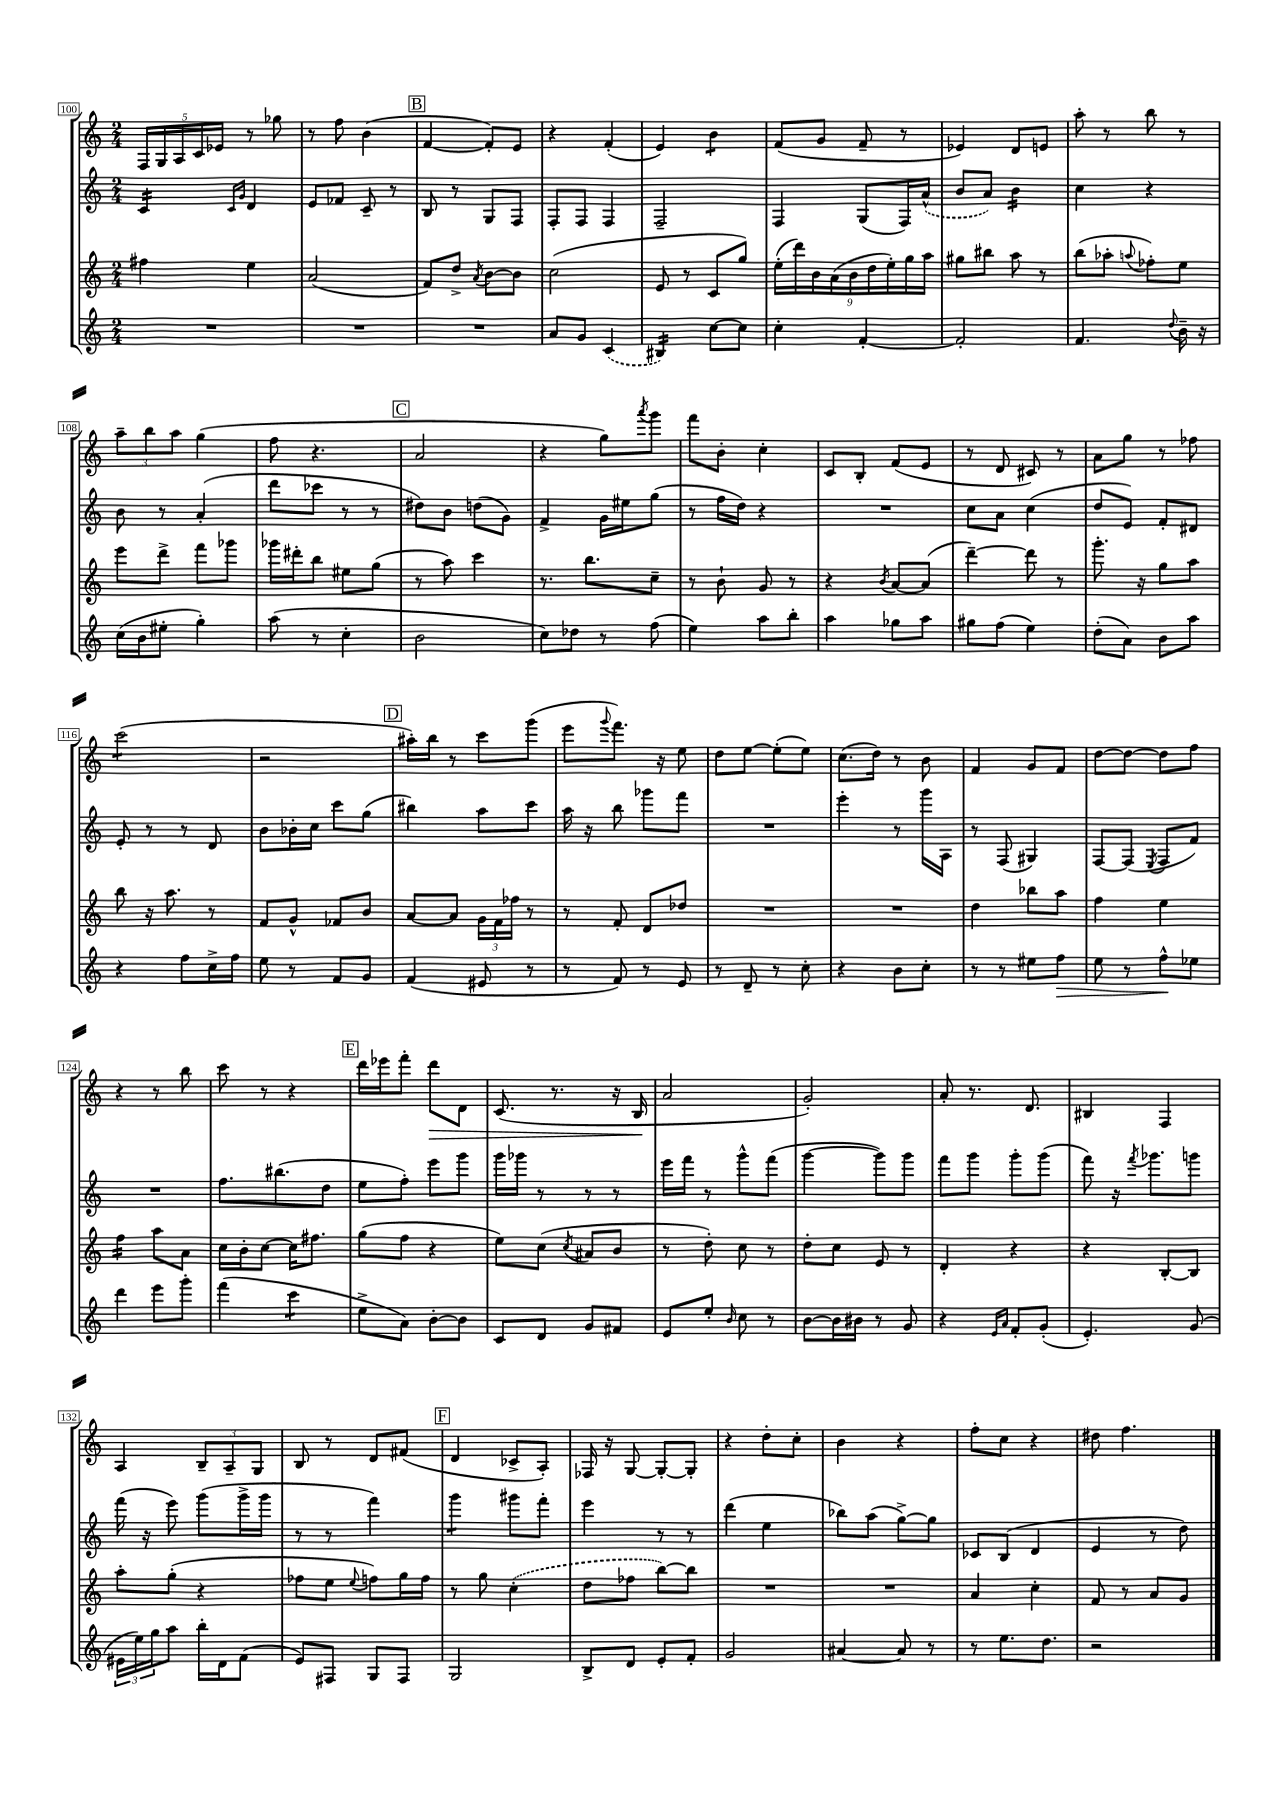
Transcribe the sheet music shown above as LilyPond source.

<<
\new StaffGroup <<
\new Staff = "s0" {
    \clef treble \key c \major \numericTimeSignature \time 2/4
    \tuplet 5/4 { f16 g16 a16 c'16 ees'16 } r8 ges''8 |
    r8 f''8 b'4( |
    \mark \markup { \box "B" } f'4~ f'8-.) e'8 |
    r4 f'4-.( |
    e'4) b'4:8 |
    f'8( g'8 f'8-- r8 |
    ees'4) d'8 e'8 |
    a''8-. r8 b''8 r8 |
    \tuplet 3/2 { a''8-- b''8 a''8 } g''4( |
    f''8 r4. |
    \mark \markup { \box "C" } a'2 |
    r4 g''8) \acciaccatura { a'''8 } g'''8 |
    f'''8 b'8-. c''4-. |
    c'8 b8-. f'8( e'8 |
    r8 d'8 cis'8) r8 |
    a'8 g''8 r8 fes''8 |
    c'''2:8( |
    r2 |
    \mark \markup { \box "D" } ais''16-.) b''16 r8 c'''8 g'''8( |
    e'''8 \appoggiatura { g'''8 } f'''8.) r16 e''8 |
    d''8 e''8~ e''8-.( e''8) |
    c''8.( d''16) r8 b'8 |
    f'4 g'8 f'8 |
    d''8~ d''8~ d''8 f''8 |
    r4 r8 b''8 |
    c'''8 r8 r4 |
    \mark \markup { \box "E" } d'''16 ees'''16 f'''8-. d'''8\> d'8 |
    c'8.( r8. r16 b16\! |
    a'2 |
    g'2-.) |
    a'8-. r8. d'8. |
    bis4 f4 |
    a4 \tuplet 3/2 { b8-- a8-- g8 } |
    b8 r8 d'8 fis'8( |
    \mark \markup { \box "F" } d'4 ces'8-> a8-.) |
    fes16 r16 g8~ g8~-. g8-. |
    r4 d''8-. c''8-. |
    b'4 r4 |
    f''8-. c''8 r4 |
    dis''8 f''4. \bar "|." |
}
\new Staff = "s1" {
    \clef treble \key c \major \numericTimeSignature \time 2/4
    c'4:16 \grace { c'16 g'16 } d'4 |
    e'8 fes'8 c'8-- r8 |
    \mark \markup { \box "B" } b8 r8 g8 f8 |
    f8-. f8 f4 |
    f2-- |
    f4 g8( f16) \once \slurDashed a'16-^( |
    b'8 a'8) b'4:16 |
    c''4 r4 |
    b'8 r8 a'4-.( |
    d'''8 ces'''8 r8 r8 |
    \mark \markup { \box "C" } dis''8) b'8 d''8( g'8) |
    f'4-> g'16 eis''16 g''8( |
    r8 f''16 d''16) r4 |
    R2 |
    c''8 a'8 c''4( |
    d''8 e'8) f'8-. dis'8 |
    e'8-. r8 r8 d'8 |
    b'8 bes'16-. c''16 c'''8 g''8( |
    \mark \markup { \box "D" } bis''4) a''8 c'''8 |
    a''16 r16 b''8 ges'''8 f'''8 |
    R2 |
    e'''4-. r8 g'''16 a16 |
    r8 f8( gis4) |
    f8~ f8( \acciaccatura { e8 } f8 f'8) |
    R2 |
    f''8. bis''8.( d''8 |
    \mark \markup { \box "E" } e''8 f''8-.) e'''8 g'''8 |
    g'''16 ges'''16 r8 r8 r8 |
    e'''16 f'''16 r8 g'''8-^ f'''8( |
    g'''4~ g'''8) g'''8 |
    f'''8 g'''8 g'''8-. g'''8( |
    f'''8) r16 \acciaccatura { f'''8 } ges'''8. g'''8 |
    f'''16( r16 e'''8) g'''8( g'''16-> g'''16 |
    r8 r8 f'''4) |
    \mark \markup { \box "F" } g'''4:8 gis'''8 f'''8-. |
    e'''4 r8 r8 |
    d'''4( e''4 |
    bes''8) a''8( g''8~->) g''8 |
    ces'8 b8( d'4 |
    e'4 r8 d''8) \bar "|." |
}
\new Staff = "s2" {
    \clef treble \key c \major \numericTimeSignature \time 2/4
    fis''4 e''4 |
    a'2( |
    \mark \markup { \box "B" } f'8) d''8-> \acciaccatura { a'8 } b'8~ b'8 |
    c''2( |
    e'8 r8 c'8 g''8) |
    \tuplet 9/8 { e''16-.( d'''16) b'16 a'16( b'16 d''16 e''16-.) g''16 a''16 } |
    gis''8 bis''8 a''8 r8 |
    b''8( aes''8-. \appoggiatura { a''8 } fes''8-.) e''8 |
    e'''8 d'''8-> f'''8 ges'''8 |
    ges'''16 dis'''16-. b''8 eis''8 g''8( |
    \mark \markup { \box "C" } r8 a''8) c'''4 |
    r8. b''8. c''8-- |
    r8 b'8-! g'8 r8 |
    r4 \acciaccatura { b'8 } a'8~ a'8( |
    d'''4~--) d'''8 r8 |
    g'''8.-. r16 g''8 a''8 |
    b''8 r16 a''8. r8 |
    f'8 g'8-^ fes'8 b'8 |
    \mark \markup { \box "D" } a'8~ a'8 \tuplet 3/2 { g'16 f'16 fes''16 } r8 |
    r8 f'8-. d'8 des''8 |
    R2 |
    R2 |
    d''4 bes''8 a''8 |
    f''4 e''4 |
    f''4:16 a''8 a'8 |
    c''16 b'16-. c''8~ c''16 fis''8. |
    \mark \markup { \box "E" } g''8( f''8 r4 |
    e''8) c''8( \acciaccatura { c''8 } ais'8 b'8 |
    r8 d''8-.) c''8 r8 |
    d''8-. c''8 e'8 r8 |
    d'4-. r4 |
    r4 b8~-. b8 |
    a''8-. g''8-.( r4 |
    fes''8 e''8 \appoggiatura { e''8 } f''8) g''16 f''16 |
    \mark \markup { \box "F" } r8 g''8 \once \slurDashed c''4-.( |
    d''8 fes''8 b''8~) b''8 |
    R2 |
    R2 |
    a'4 c''4-. |
    f'8 r8 a'8 g'8 \bar "|." |
}
\new Staff = "s3" {
    \clef treble \key c \major \numericTimeSignature \time 2/4
    R2 |
    R2 |
    \mark \markup { \box "B" } R2 |
    a'8 g'8 \once \slurDashed c'4( |
    bis4:16) c''8~ c''8 |
    c''4-. f'4~-. |
    f'2-. |
    f'4. \appoggiatura { d''8 } b'16-- r16 |
    c''16( b'16 eis''8-. g''4-.) |
    a''8( r8 c''4-. |
    \mark \markup { \box "C" } b'2 |
    c''8) des''8 r8 f''8( |
    e''4) a''8 b''8-. |
    a''4 ges''8 a''8 |
    gis''8 f''8( e''4) |
    d''8-.( a'8) b'8 a''8 |
    r4 f''8 c''16-> f''16 |
    e''8 r8 f'8 g'8 |
    \mark \markup { \box "D" } f'4( eis'8 r8 |
    r8 f'8) r8 e'8 |
    r8 d'8-- r8 c''8-. |
    r4 b'8 c''8-. |
    r8 r8 eis''8 f''8\> |
    e''8 r8 f''8-^\! ees''8 |
    d'''4 e'''8 g'''8-. |
    f'''4( c'''4:8 |
    \mark \markup { \box "E" } e''8-> a'8) b'8~-. b'8 |
    c'8 d'8 g'8 fis'8 |
    e'8 e''8-. \grace { b'16 } c''8 r8 |
    b'8~ b'16 bis'16 r8 g'8 |
    r4 \grace { e'16 a'16 } f'8-. g'8-.( |
    e'4.-.) g'8( |
    \tuplet 3/2 { eis'16 e''16) g''16 } a''8 b''16-. d'16 f'8( |
    e'8) fis8 g8 fis8 |
    \mark \markup { \box "F" } g2 |
    b8-> d'8 e'8-. f'8-. |
    g'2 |
    ais'4~ ais'8 r8 |
    r8 e''8. d''8. |
    r2 \bar "|." |
}
>>
>>
\layout { \context { \Score currentBarNumber = #100 \override BarNumber.stencil = #(make-stencil-boxer 0.1 0.3 ly:text-interface::print) } }
